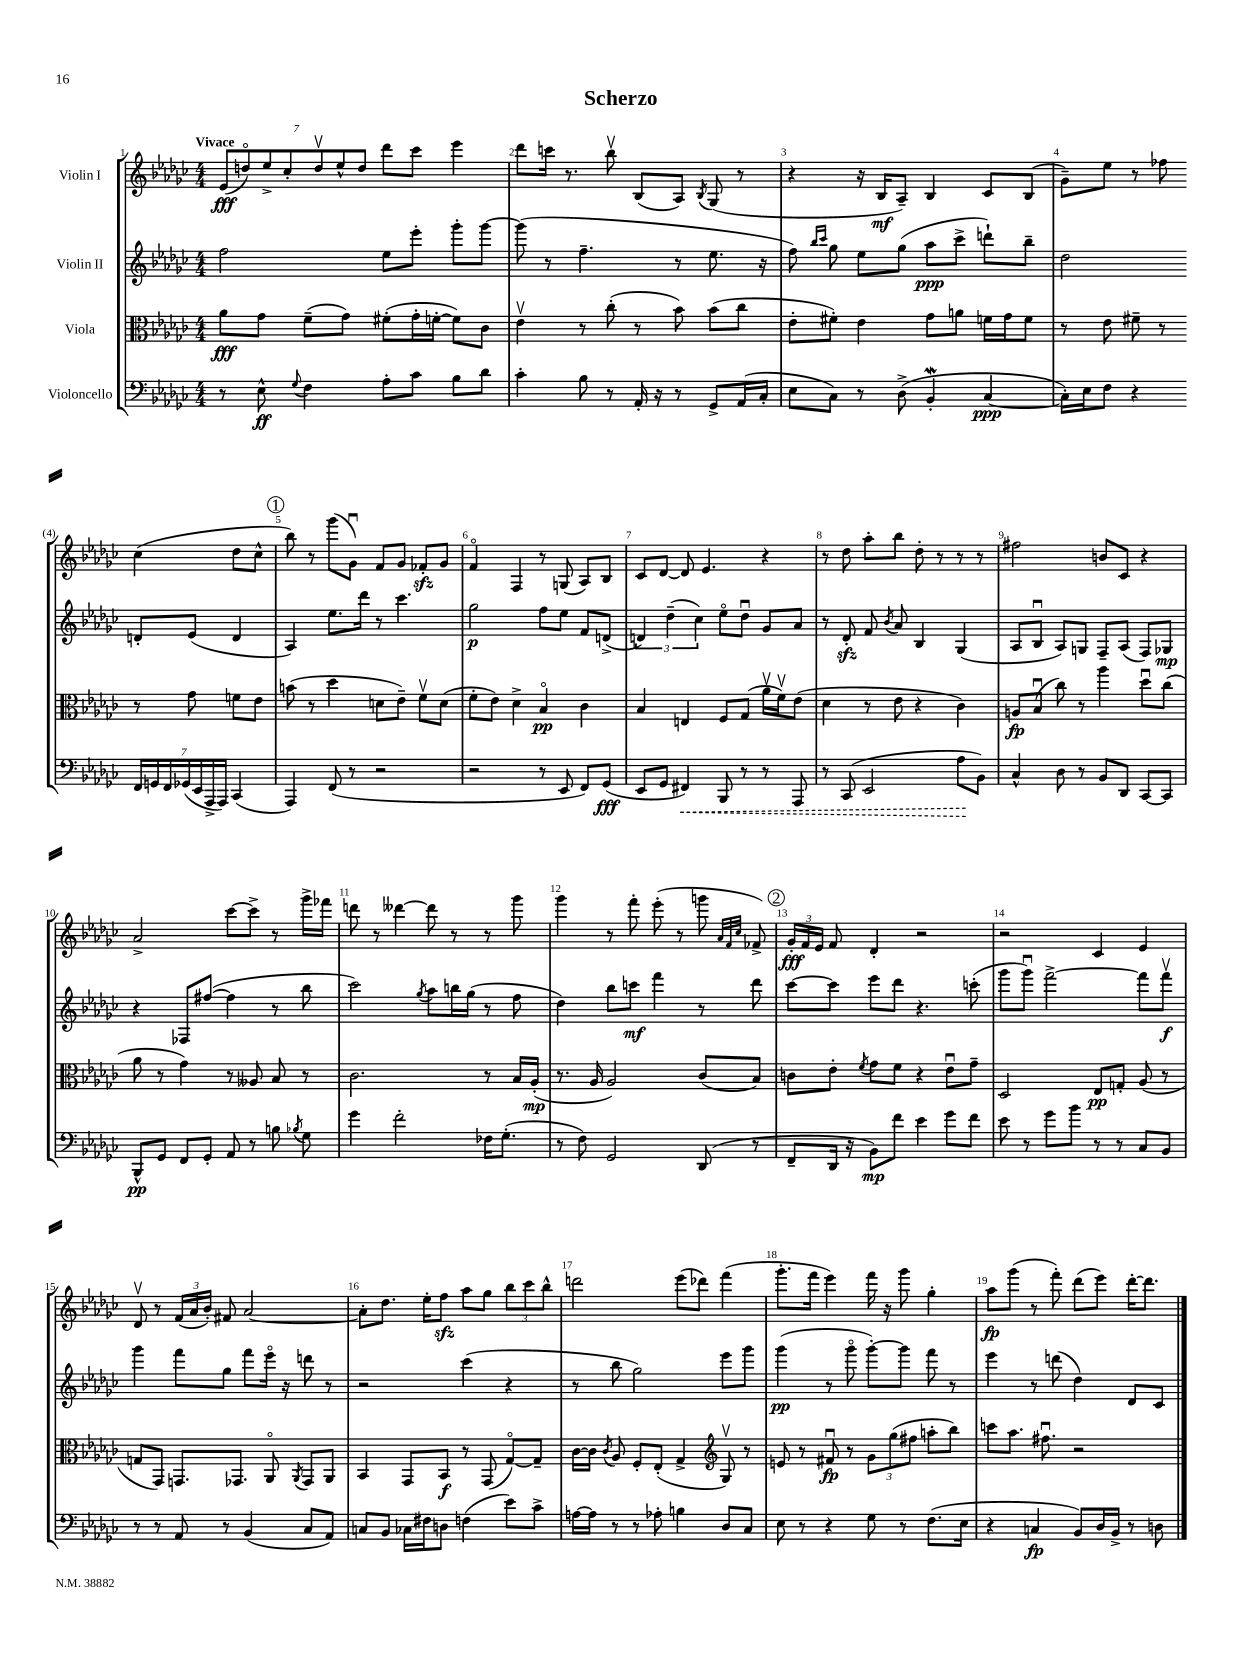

**kern	**dynam	**kern	**dynam	**kern	**dynam	**kern	**dynam
*part4	*part4	*part3	*part3	*part2	*part2	*part1	*part1
*staff4	*staff4	*staff3	*staff3	*staff2	*staff2	*staff1	*staff1
*I"Violoncello	*	*I"Viola	*	*I"Violin II	*	*I"Violin I	*
*clefF4	*	*clefC3	*	*clefG2	*	*clefG2	*
*k[b-e-a-d-g-c-]	*	*k[b-e-a-d-g-c-]	*	*k[b-e-a-d-g-c-]	*	*k[b-e-a-d-g-c-]	*
*M4/4	*	*M4/4	*	*M4/4	*	*M4/4	*
=1	=1	=1	=1	=1	=1	=1	=1
!	!	!	!	!	!	!LO:TX:a:B:t=Vivace	!
8r	.	8a-\L	fff	2ff\	.	(14e-/L	fff
.	.	.	.	.	.	14ddn/)	.
8E-^^\	ff	8g-\J	.	.	.	.	.
.	.	.	.	.	.	14ee-^/	.
.	.	.	.	.	.	14cc-'/	.
8qqG-/	.	.	.	.	.	.	.
4F\	.	(8f~\L	.	.	.	.	.
.	.	.	.	.	.	14ddv/	.
.	.	.	.	.	.	14ee-^^/	.
.	.	8g-\J)	.	.	.	.	.
.	.	.	.	.	.	14dd/J	.
8A-'\L	.	(8f#X'\L	.	8ee-\L	.	8ddd-\L	.
8c-\J	.	16g-'\L	.	8eee-'\J	.	8ccc-\J	.
.	.	[16fn'\JJ	.	.	.	.	.
8B-\L	.	8f\L])	.	8ggg-'\L	.	4eee-\	.
8d-\J	.	8c-\J	.	[8ggg-\J	.	.	.
=2	=2	=2	=2	=2	=2	=2	=2
4c-'\	.	4e-v\	.	(8ggg-\]	.	8ddd-\L	.
.	.	.	.	8r	.	16cccn\Jk	.
.	.	.	.	.	.	8.r	.
8B-\	.	8r	.	4.ff~\	.	.	.
8r	.	(8cc-'\	.	.	.	8bb-v\	.
16AA-'/	.	8r	.	.	.	(8B-/L	.
16r	.	.	.	.	.	.	.
8r	.	8b-\)	.	8r	.	8A-/J)	.
.	.	.	.	.	.	8qB-/	.
8GG-^/L	.	(8b-\L	.	8.ee-\	.	(8G-/	.
(16AA-/L	.	8cc-\J	.	.	.	8r	.
16C-'/JJ	.	.	.	16r	.	.	.
=3	=3	=3	=3	=3	=3	=3	=3
8E-\L	.	8e-'\L	.	8ff\)	.	4r	.
.	.	.	.	16qqbb-/LL	.	.	.
.	.	.	.	16qqccc-/JJ	.	.	.
8C-\J)	.	8f#X'\J)	.	8gg-\	.	.	.
8r	.	4e-\	.	8ee-\L	.	16r	.
.	.	.	.	.	.	16B-/KL	mf
(8D-^\	.	.	.	(8gg-\J	.	8A-~/J)	.
4BB-W'/	.	8g-\L	.	8aa-\L	ppp	4B-/	.
.	.	8an\J	.	8ccc-^\J	.	.	.
[4C-/	ppp	16fn\LL	.	8dddn`\L)	.	8c-/L	.
.	.	16g-\J	.	.	.	.	.
.	.	8f\J	.	8bb-~\J	.	(8B-/J	.
=4	=4	=4	=4	=4	=4	=4	=4
16C-'\LL])	.	8r	.	2dd-\	.	8g-~\L)	.
16E-\J	.	.	.	.	.	.	.
8F\J	.	8e-\	.	.	.	8ee-\J	.
4r	.	8f#X~\	.	.	.	8r	.
.	.	8r	.	.	.	8ff-X\	.
28FF/LL	.	8r	.	8dn'/L	.	(4cc-\	.
28GGn/	.	.	.	.	.	.	.
28FF/	.	.	.	.	.	.	.
(28GG-X/	.	.	.	.	.	.	.
.	.	8g-\	.	(8e-/J	.	.	.
28EE-/	.	.	.	.	.	.	.
28AAA-^/	.	.	.	.	.	.	.
28AAA-/JJ)	.	.	.	.	.	.	.
(4CC-/	.	8fn\L	.	4d/	.	8dd-\L	.
.	.	8e-\J	.	.	.	8cc-^^\J	.
!!LO:LB:g=z
!!LO:REH:place=s1:t=1
=5	=5	=5	=5	=5	=5	=5	=5
4AAA-/)	.	(8bn\	.	4A-/)	.	8bb-\)	.
.	.	8r	.	.	.	8r	.
(8FF/	.	4dd-\	.	8.ee-\L	.	(8ggg-\L	.
8r	.	.	.	.	.	8g-u\J)	.
.	.	.	.	16ddd-\Jk	.	.	.
2r	.	8dn\L	.	8r	.	8f/L	.
.	.	8e-~\J)	.	4.ccc-\	.	8g-/J	.
.	.	8fv\L	.	.	.	8f-Xzz'/L	.
.	.	(8d\J	.	.	.	8g-/J	.
=6	=6	=6	=6	=6	=6	=6	=6
2r	.	8f'\L	.	2gg-\	p	4f/	.
.	.	8e-\J)	.	.	.	.	.
.	.	4d-^\	.	.	.	4F/	.
8r	.	4B-/	pp	8ff\L	.	8r	.
8EE-/	.	.	.	8ee-\J	.	(8Gn/	.
8FF/L)	.	4c-\	.	8f/L	.	8A-/L)	.
(8GG-/J	fff	.	.	(8dn^/J	.	8B-/J	.
=7	=7	=7	=7	=7	=7	=7	=7
8EE-/L	.	4B-/	.	6dn/)	.	8c-/L	.
8GG-/J	.	.	.	.	.	[8d-/J	.
.	.	.	.	(6dd-~\	.	.	.
!	!LO:HP:b	!	!	!	!	!	!
4FF#X/)	<	4En/	.	.	.	8d-/]	.
.	.	.	.	6cc-\)	.	.	.
.	.	.	.	.	.	4.e-/	.
8BBB-/	.	8F/L	.	8ee-\L	.	.	.
8r	.	(8G-/J	.	8dd-u\J	.	.	.
8r	.	16a-v\LL	.	8g-/L	.	4r	.
.	.	16fv\J)	.	.	.	.	.
8AAA-/	.	(8e-\J	.	8a-/J	.	.	.
=8	=8	=8	=8	=8	=8	=8	=8
8r	.	4d-\	.	8r	.	8r	.
(8CC-/	.	.	.	8d-zz'/	.	8dd-\	.
2EE-/	.	8r	.	8f/	.	8aa-'\L	.
.	.	.	.	8qb-/	.	.	.
.	.	8e-\	.	8a-/	.	8bb-\J	.
.	.	4r	.	4B-/	.	8dd-'\	.
.	.	.	.	.	.	8r	.
8A-\L	.	4c-\)	.	(4G-/	.	8r	.
8BB-\J)	[	.	.	.	.	8r	.
=9	=9	=9	=9	=9	=9	=9	=9
4C-^^/	.	8An/L	fp	8A-/L	.	2ff#X\	.
.	.	(8B-u/J	.	8B-u/J	.	.	.
8D-\	.	8cc-\)	.	8A-/L)	.	.	.
8r	.	8r	.	8Gn/J	.	.	.
8BB-/L	.	4aa-\	.	8F~/L	.	8bn/L	.
8DD-/J	.	.	.	(8A-/J	.	8c-/J	.
[8CC-/L	.	8dd-u\L	.	8F/L)	.	4r	.
8CC-/J]	.	(8cc-\J	.	8G-X/J	mp	.	.
!!LO:LB:g=z
=10	=10	=10	=10	=10	=10	=10	=10
8BBB-^^/L	pp	8a-\	.	4r	.	2a-^/	.
8GG-/J	.	8r	.	.	.	.	.
8FF/L	.	4g-\)	.	8F-X/L	.	.	.
8GG-'/J	.	.	.	([8ff#X/J	.	.	.
8AA-/	.	8r	.	4ff#\]	.	[8ccc-\L	.
8r	.	8A--X/	.	.	.	8ccc-^\J]	.
8Bn\	.	8B-/	.	8r	.	8r	.
8qB-X/	.	.	.	.	.	.	.
8G-\	.	8r	.	8bb-\	.	16ggg-^\LL	.
.	.	.	.	.	.	16fff-X\JJ	.
=11	=11	=11	=11	=11	=11	=11	=11
4g-\	.	2.c-\	.	2ccc-\)	.	8dddn\	.
.	.	.	.	.	.	8r	.
2f'\	.	.	.	.	.	[4ddd--X\	.
.	.	.	.	8qgg-/	.	.	.
.	.	.	.	8aa-\L	.	8ddd--\]	.
.	.	.	.	16bbn\L	.	8r	.
.	.	.	.	(16gg-\JJ	.	.	.
16F-X\KL	.	8r	.	8r	.	8r	.
(8.G-'\J	.	.	.	.	.	.	.
.	.	16B-/LL	.	8ff\	.	8ggg-\	.
.	.	(16A-'/JJ	mp	.	.	.	.
=12	=12	=12	=12	=12	=12	=12	=12
8r	.	8.r	.	4dd-\)	.	4ggg-\	.
8F\)	.	.	.	.	.	.	.
.	.	16A-/	.	.	.	.	.
2GG-/	.	2A-/)	.	8bb-\L	.	8r	.
.	.	.	.	8cccn\J	mf	8fff'\	.
.	.	.	.	4fff\	.	(8eee-'\	.
.	.	.	.	.	.	8r	.
(8DD-/	.	(8c-/L	.	8r	.	8gggn\	.
.	.	.	.	.	.	32qqa-/LLL	.
.	.	.	.	.	.	32qqf/	.
.	.	.	.	.	.	32qqcc-/JJJ	.
8r	.	8B-/J)	.	8ddd-\	.	8f-X^/)	.
!!LO:REH:place=s1:t=2
=13	=13	=13	=13	=13	=13	=13	=13
8FF~/L	.	8cn\L	.	[8ccc-\L	.	24g-'/LL	fff
.	.	.	.	.	.	24f/	.
.	.	.	.	.	.	24e-/JJ	.
16DD-/Jk	.	8e-'\J	.	8ccc-\J]	.	8f/	.
16r	.	.	.	.	.	.	.
.	.	8qf/	.	.	.	.	.
8BB-\L)	mp	8g-\L	.	8eee-\L	.	4d-'/	.
8f\J	.	8f\J	.	8ddd-\J	.	.	.
4e-\	.	4r	.	4.r	.	2r	.
8g-\L	.	8e-u\L	.	.	.	.	.
8f\J	.	8g-~\J	.	(8cccn'\	.	.	.
=14	=14	=14	=14	=14	=14	=14	=14
8e-\	.	2D-/	.	8ggg-\L	.	2r	.
8r	.	.	.	8ggg-u\J)	.	.	.
8g-\L	.	.	.	[2fff^\	.	.	.
8b-\J	.	.	.	.	.	.	.
8r	.	8E-/L	pp	.	.	4c-/	.
8r	.	8Gn'/J	.	.	.	.	.
8C-/L	.	(8A-/	.	8fff\L]	.	4e-/	.
8BB-/J	.	8r	.	8fffv\J	f	.	.
!!LO:LB:g=z
=15	=15	=15	=15	=15	=15	=15	=15
8r	.	8Gn/L	.	4ggg-\	.	8d-v/	.
8r	.	8GG-/J)	.	.	.	8r	.
8AA-/	.	8.GGn/L	.	8fff\L	.	(24f/LL	.
.	.	.	.	.	.	24a-/	.
.	.	.	.	.	.	24b-'/JJ)	.
8r	.	.	.	8gg-\J	.	8f#X/	.
.	.	8.GG-X/J	.	.	.	.	.
(4BB-/	.	.	.	8fff\L	.	[2a-/	.
.	.	8AA-/	.	16eee-\Jk	.	.	.
.	.	.	.	16r	.	.	.
.	.	8qAA-/	.	.	.	.	.
8C-/L	.	8GG-/L	.	8dddn\	.	.	.
8AA-/J)	.	8AA-/J	.	8r	.	.	.
=16	=16	=16	=16	=16	=16	=16	=16
8Cn/L	.	4BB-/	.	2r	.	8a-'\L]	.
8BB-/J	.	.	.	.	.	8.dd-\J	.
16C-X\LL	.	8GG-/L	.	.	.	.	.
16F#X\J	.	.	.	.	.	16ee-'\KL	.
8Dn\J	.	8BB-/J	f	.	.	8ffzz\J	.
(4Fn\	.	8r	.	(4ccc-\	.	8aa-\L	.
.	.	(8GG-/	.	.	.	8gg-\J	.
8e-\L)	.	[8G-/L)	.	4r	.	12bb-\L	.
.	.	.	.	.	.	12ccc-\	.
8c-^\J	.	8G-~/J]	.	.	.	.	.
.	.	.	.	.	.	12bb-^^\J	.
=17	=17	=17	=17	=17	=17	=17	=17
[16An\LL	.	[16c-\LL	.	8r	.	2dddn\	.
16A\JJ]	.	16c-\JJ]	.	.	.	.	.
.	.	8qc-/	.	.	.	.	.
8r	.	8A-/	.	8bb-\	.	.	.
8r	.	8F'/L	.	2gg-\)	.	.	.
8A-X'\	.	(8E-'/J	.	.	.	.	.
4Bn\	.	4G-^/	.	.	.	(8eee-\L	.
.	.	.	.	.	.	8ddd-X\J)	.
*	*	*clefG2	*	*	*	*	*
8D-/L	.	8G-v/)	.	8eee-\L	.	(4fff\	.
8C-/J	.	8r	.	8ggg-\J	.	.	.
=18	=18	=18	=18	=18	=18	=18	=18
8E-\	.	8en/	.	(4ggg-\	pp	8.ggg-'\L	.
8r	.	8r	.	.	.	.	.
.	.	.	.	.	.	16fff\Jk	.
4r	.	8f#Xu/	fp	8r	.	4eee-\)	.
.	.	8r	.	8ggg-\	.	.	.
8G-\	.	12g-\L	.	[8ggg-'\L)	.	16fff\	.
.	.	.	.	.	.	16r	.
.	.	(12gg-\	.	.	.	.	.
8r	.	.	.	8ggg-\J]	.	8ggg-\	.
.	.	12ff#X\J	.	.	.	.	.
(8.F\L	.	8aan'\L	.	8fff\	.	4gg-'\	.
.	.	8bb-\J)	.	8r	.	.	.
16E-\Jk	.	.	.	.	.	.	.
=19	=19	=19	=19	=19	=19	=19	=19
4r	.	8cccn\L	.	4eee-\	.	8aa-\L	fp
.	.	8.aa-\J	.	.	.	(8ggg-\J	.
4Cn/	fp	.	.	8r	.	8r	.
.	.	8.ff#Xu\	.	.	.	.	.
.	.	.	.	(8dddn\	.	8fff'\)	.
8BB-/L)	.	2r	.	4dd-\)	.	(8ddd-\L	.
16D-/L	.	.	.	.	.	8eee-\J)	.
16BB-^/JJ	.	.	.	.	.	.	.
8r	.	.	.	8d-/L	.	[16ddd-'\KL	.
.	.	.	.	.	.	8.ddd-\J]	.
8Dn\	.	.	.	8c-/J	.	.	.
==	==	==	==	==	==	==	==
*-	*-	*-	*-	*-	*-	*-	*-
